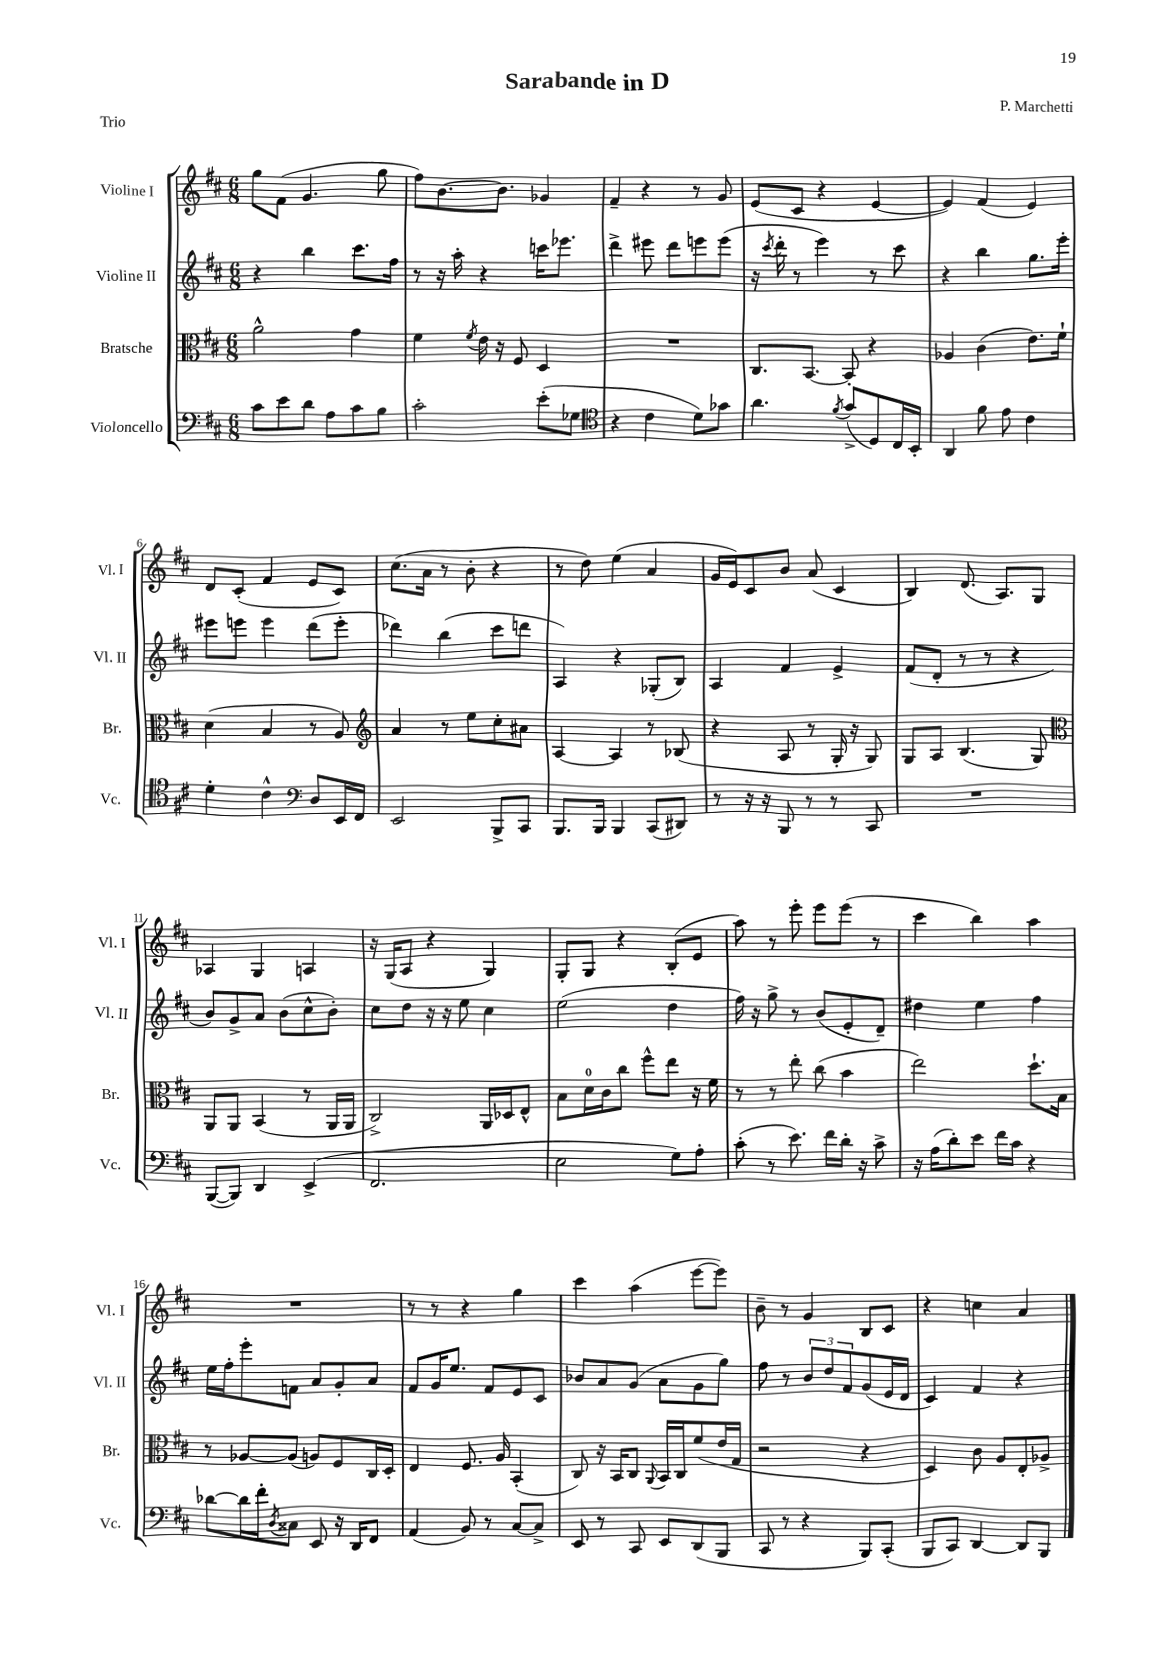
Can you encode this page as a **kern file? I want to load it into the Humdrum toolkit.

**kern	**kern	**kern	**kern
*staff4	*staff3	*staff2	*staff1
*clefF4	*clefC3	*clefG2	*clefG2
*k[f#c#]	*k[f#c#]	*k[f#c#]	*k[f#c#]
*M6/8	*M6/8	*M6/8	*M6/8
8c#\L	2a^^\	4r	8gg\L
8e\	.	.	(8f#\J
8d\J	.	4bb\	4.g/
8A\L	.	.	.
8c#\	4g\	8.ccc#\L	.
8B\J	.	.	8gg\
.	.	16ff#\Jk	.
=	=	=	=
2c#'\	4f#\	8r	8ff#\L)
.	.	16r	[8.b\
.	.	16aa'\	.
.	8qf#/	.	.
.	16e\	4r	.
.	16r	.	8.b\]J
.	8F#/	.	.
(8e'\L	4D/	16ccc\LK	4g-/
.	.	8.eee-\J	.
8G-\J	.	.	.
=	=	=	=
*clefC4	*	*	*
4r	2.r	4ddd^\	4f#~/
4c#\	.	8eee#\	4r
.	.	8ddd\L	.
8d\L)	.	8eee\	8r
8g-\J	.	(8eee\J	8g/
=	=	=	=
4.a\	8.C#/L	16r	(8e/L
.	.	8qccc#/	.
.	.	16ddd'\	.
.	.	8r	8c#/J
.	[8.BB/J	.	.
.	.	4eee\)	4r
8qf#/	.	.	.
(8g^/L	8BB'/]	.	.
8D/)	4r	8r	[4e/
16C#/L	.	8ccc#\	.
16BB'/JJ	.	.	.
=	=	=	=
4AA/	4A-/	4r	4e/])
8f#\	(4c#\	4bb\	(4f#/
8e\	.	.	.
4c#\	8.e\L)	8.gg\L	4e/)
.	16f#`\Jk	16eee'\Jk	.
=	=	=	=
4d'\	(4d\	8eee#\L	8d/L
.	.	8eee\J	(8c#'/J
4c#^^\	4B/	4eee\	4f#/
*clefF4	*	*	*
8D/L	8r	(8ddd\L	8e/L
16EE/L	8A/)	8eee'\J	8c#/J)
16FF#/JJ	.	.	.
=	=	=	=
*	*clefG2	*	*
2EE/	4a/	4ddd-\)	(8.cc#\L
.	.	.	16a\Jk
.	8r	(4bb\	8r
.	8ee\L	.	8b'\
8BBB^/L	8cc#'\	8ccc#\L	4r
8CC#/J	8a#\J	8ddd\J	.
=	=	=	=
8.BBB/L	[4A/	4A/)	8r
.	.	.	8dd\)
16BBB/Jk	.	.	.
4BBB/	4A/]	4r	(4ee\
(8CC#/L	8r	(8G-'/L	4a/
8DD#/J)	(8B-/	8B/J)	.
=	=	=	=
8r	4r	4A/	16g/LL
.	.	.	16e/J)
16r	.	.	8c#/
16r	.	.	.
8BBB/	8A/	4f#/	8b/J
8r	8r	.	(8a/
8r	16G'/	4e^/	4c#/
.	16r	.	.
8CC#/	8G/)	.	.
=	=	=	=
2.r	8G/L	(8f#/L	4B/)
.	8A/J	8d'/J	.
.	(4.B/	8r	(8.d/
.	.	8r	.
.	.	.	8.A/L)
.	.	4r	.
.	8G/)	.	8G/J
=	=	=	=
*	*clefC3	*	*
([8BBB/L	8AA/L	8b/L)	4A-/
8BBB/]J)	8AA/J	8g^/	.
4DD/	(4BB/	8a/J	4G/
.	.	(8b\L	.
(4EE^/	8r	8cc#^^\	4A/
.	16AA/LL	8b'\J)	.
.	16AA/JJ	.	.
=	=	=	=
2.FF#/	2C#^/)	8cc#\L	16r
.	.	.	(16G/LK
.	.	8dd\J	8A/J
.	.	16r	4r
.	.	16r	.
.	.	8ee\	.
.	16AA/LL	4cc#\	4G/)
.	16D-/J	.	.
.	8E^^/J	.	.
=	=	=	=
2E\	8B\L	(2ee\	8G'/L
.	16d\L	.	8G/J
.	16c#\J	.	.
.	8cc#\J	.	4r
.	8ff#^^\L	.	.
8G\L)	8ee\J	4dd\	(8B'/L
8A'\J	16r	.	8e/J
.	16f#\	.	.
=	=	=	=
(8c#'\	8r	16ff#\)	8aa\)
.	.	16r	.
8r	8r	8gg^\	8r
8.e\)	8ee'\	8r	8eee'\
.	(8cc#\	(8b/L	8eee\L
16f#\LL	.	.	.
16d'\JJ	4b\	8e'/	(8eee\J
16r	.	.	.
8c#^\	.	8d~/J)	8r
=	=	=	=
16r	2ee\)	4dd#\	4ccc#\
(16A\LK	.	.	.
8d'\)	.	.	.
8e\J	.	4ee\	4bb\)
16f#\LL	.	.	.
16c#\JJ	.	.	.
4r	8.dd`\L	4ff#\	4aa\
.	16B\Jk	.	.
=	=	=	=
[8d-\L	8r	16ee\LL	2.r
.	.	16ff#'\J	.
16d-\]L	[8A-/L	8eee'\	.
16f#'\J	.	.	.
8qD/	.	.	.
8C##\J	(8A-/]J	8f\J	.
8EE/	8A/L)	8a/L	.
16r	8F#/	8g'/	.
16DD/LK	.	.	.
8FF#/J	16C#/L	8a/J	.
.	16D'/JJ	.	.
=	=	=	=
(4AA/	4E/	8f#/L	8r
.	.	16g/K	8r
.	.	8.ee/J	.
8BB/)	8.F#/	.	4r
8r	.	8f#/L	.
.	16A/	.	.
[8C#/L	(4BB'/	8e/	4gg\
8C#^/]J	.	8c#/J	.
=	=	=	=
8EE/	8C#/)	8b-/L	4ccc#\
8r	16r	8a/	.
.	16BB/LK	.	.
8CC#/	8C#/J	(8g/J	(4aa\
.	8qqAA/	.	.
8EE/L	16BB/LL	8a\L	.
.	16C#/J	.	.
(8DD/	(8f#/	8g\	[8eee\L
8BBB/J	16e/L	8gg\J)	8eee\]J)
.	16G/JJ	.	.
=	=	=	=
8CC#/	2r	8ff#\	8b~\
8r	.	8r	8r
4r	.	12b/L	4g/
.	.	12dd/	.
.	.	12f#/	.
8BBB/L)	4r	(8g/	8B/L
(8CC#'/J	.	16e/L	8c#/J
.	.	16d/JJ	.
=	=	=	=
8BBB/L	4D/)	4c#/)	4r
8CC#/J)	.	.	.
[4DD/	8c#\	4f#/	4cc\
.	8A/L	.	.
8DD/]L	8E'/	4r	4a/
8BBB/J	8A-^/J	.	.
==	==	==	==
*-	*-	*-	*-
